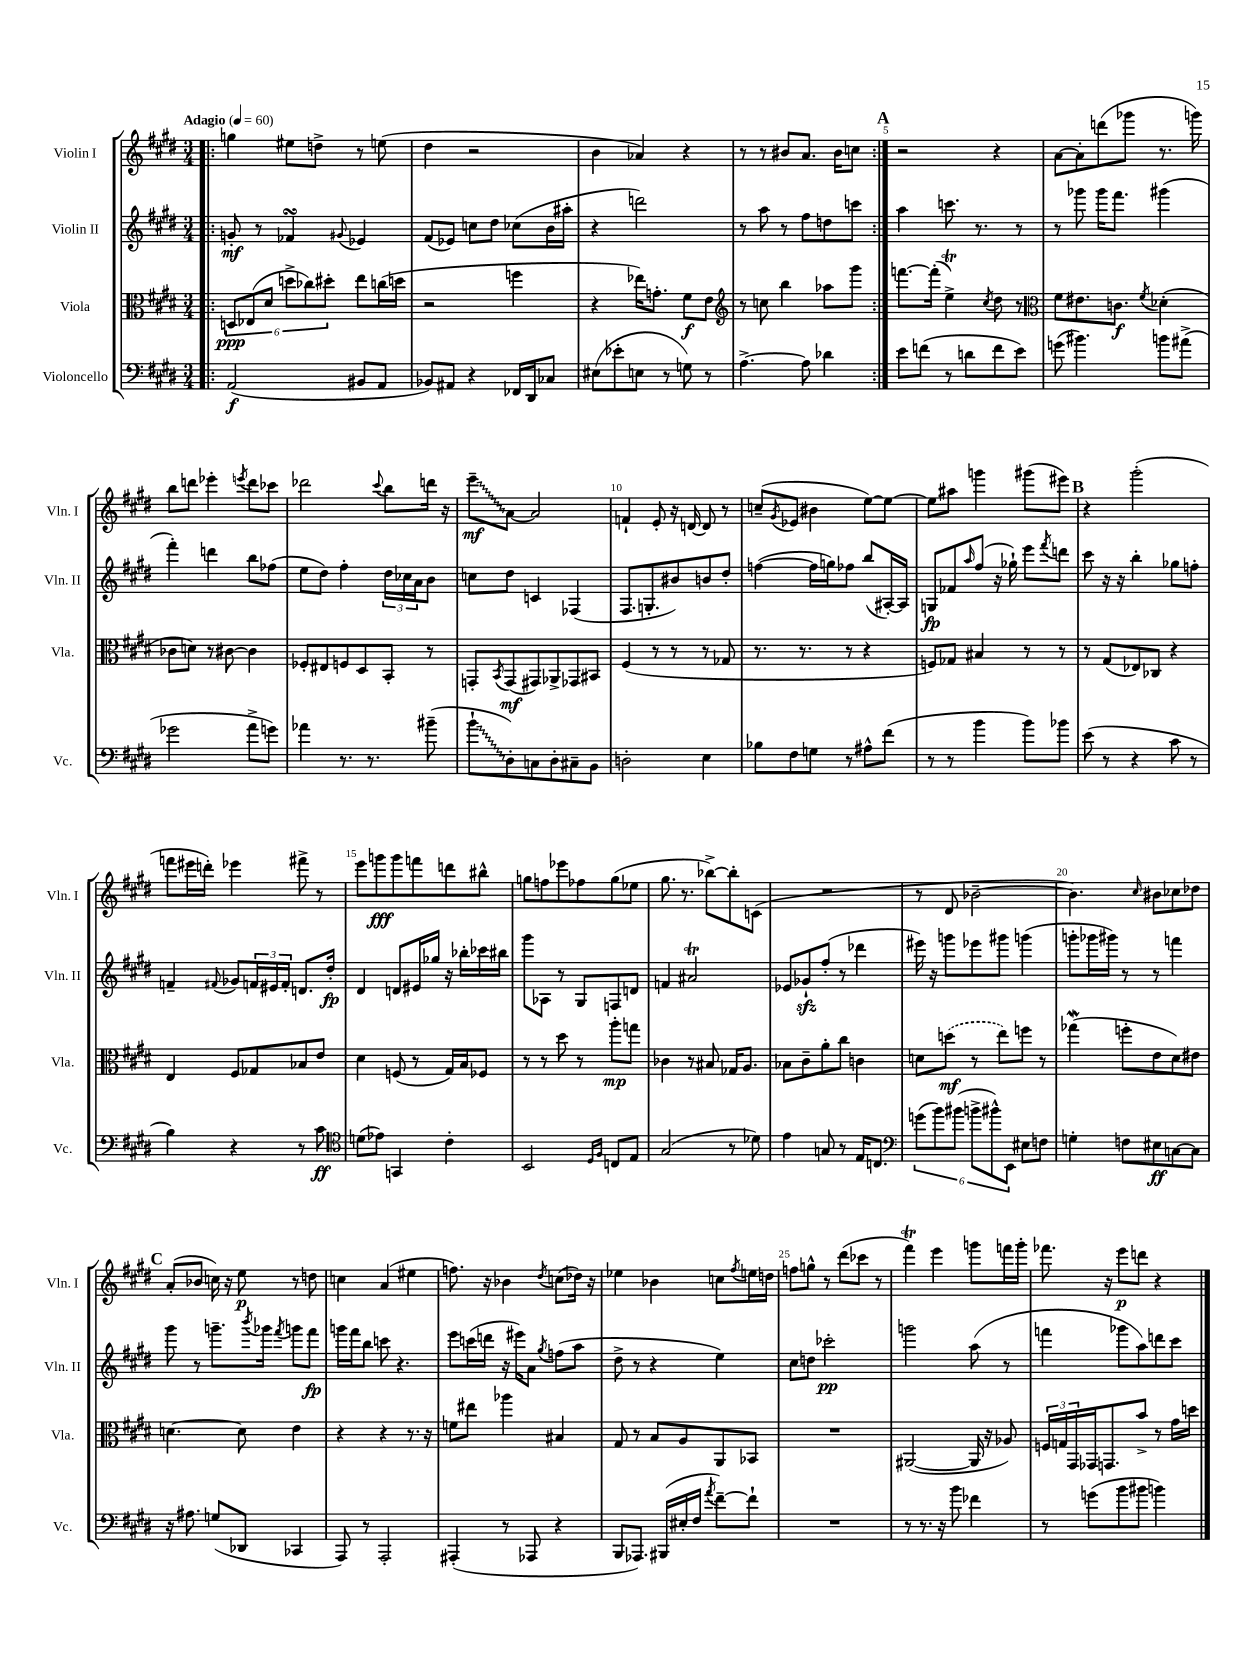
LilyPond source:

<<
\new StaffGroup <<
\new Staff = "s0" \with { instrumentName = "Violin I" shortInstrumentName = "Vln. I" } {
    \clef treble \key e \major \numericTimeSignature \time 3/4 \tempo "Adagio" 4 = 60
    \repeat volta 2 { \bar ".|:" g''4 eis''8 d''8-> r8 e''8( |
    dis''4 r2 |
    b'4 aes'4) r4 |
    r8 r8 bis'8 a'8. bis'16 c''8 | }
    \mark \markup { \bold "A" } r2 r4 |
    a'8~ a'8-. d'''8( ges'''8 r8. g'''16) |
    b''8 d'''8 ees'''4-. \acciaccatura { e'''8 } d'''8 ces'''8 |
    des'''2 \appoggiatura { cis'''8 } b''8 d'''16 r16 |
    \once \override Glissando.style = #'zigzag e'''8--\glissando\mf a'8~ a'2 |
    f'4-! e'8-. r16 d'16~ d'8 r8 |
    c''8--( \acciaccatura { gis'8 } ees'8 bis'4 e''8~) e''8~ |
    e''8 ais''8 g'''4 gis'''8( eis'''8) |
    \mark \markup { \bold "B" } r4 gis'''2-.( |
    f'''8 eis'''16 d'''16-.) ees'''4 fis'''8-> r8 |
    e'''8 g'''8\fff g'''8 f'''8 d'''8 bis''8-^ |
    g''8 f''8 ees'''8 fes''8 g''8( ees''8 |
    gis''8. r8. bes''8~->) bes''8-. c'8( |
    R2. |
    r8 dis'8 bes'2~-- |
    bes'4.) \grace { cis''16 } bis'8 ces''8 des''8 |
    \mark \markup { \bold "C" } a'8-.( bes'8 c''16) r16 e''8\p r8 d''8 |
    c''4 a'4( eis''4 |
    f''8.) r16 bes'4 \acciaccatura { dis''8 } c''8( des''16) r16 |
    ees''4 bes'4 c''8 \acciaccatura { fis''8 } e''16 d''16 |
    f''8 g''8-^ r8 dis'''8( ces'''8 r8 |
    fis'''4\trill) e'''4 g'''8 f'''16 g'''16-. |
    fes'''8. r16 e'''8\p d'''8 r4 \bar "|." |
}
\new Staff = "s1" \with { instrumentName = "Violin II" shortInstrumentName = "Vln. II" } {
    \clef treble \key e \major \numericTimeSignature \time 3/4
    \repeat volta 2 { \bar ".|:" g'8-.\mf r8 fes'4\turn \appoggiatura { gis'8 } ees'4 |
    fis'8( ees'8) c''8 dis''8 ces''8( b'16 ais''16-. |
    r4 d'''2) |
    r8 a''8 r8 fis''8 d''8 c'''8 | }
    \mark \markup { \bold "A" } a''4 c'''8. r8. r8 |
    r8 ges'''8 ges'''16 fis'''8. gis'''4( |
    fis'''4-.) d'''4 b''8 fes''8( |
    e''8 dis''8) fis''4-. \tuplet 3/2 { dis''16 ces''16 a'16 } b'8 |
    c''8 dis''8 c'4 fes4( |
    fis8. g8.-. bis'8) b'8 dis''8-. |
    f''4~( f''16 g''16) fes''8 b''8( ais16~-.) ais16 |
    g8\fp fes'8 \grace { a''16 } fis''8( r16 ges''16-!) e'''8 \acciaccatura { fis'''8 } d'''8 |
    \mark \markup { \bold "B" } cis'''8 r16 r16 b''4-. ges''8 f''8-. |
    f'4-- \appoggiatura { fis'8 } ges'8 \tuplet 3/2 { f'16 eis'16 f'16-. } d'8. dis''16-.\fp |
    dis'4 d'8 eis'16 ges''16 r16 bes''16-. ces'''16 bis''16 |
    gis'''8 aes8 r8 gis8 f8 d'8 |
    f'4 ais'2\trill |
    ees'8 ges'8-!\sfz fis''8-.( r8 des'''4 |
    eis'''16) r16 g'''8 ees'''8 gis'''8 g'''4( |
    g'''8-. ges'''16 gis'''16) r8 r8 f'''4 |
    \mark \markup { \bold "C" } gis'''8 r8 g'''8.-- \acciaccatura { b'''8 } ges'''16 \acciaccatura { fis'''8 } g'''8 fis'''8\fp |
    g'''16 fis'''16 b''8 c'''8 r4. |
    e'''8 c'''16( d'''16 r16 eis'''16) a'8 \acciaccatura { gis''8 } f''8( a''8 |
    dis''8-> r8 r4 e''4) |
    cis''8 d''8 ces'''2-.\pp |
    g'''2 a''8( r8 |
    f'''4 ges'''8 a''8) d'''8 cis'''8 \bar "|." |
}
\new Staff = "s2" \with { instrumentName = "Viola" shortInstrumentName = "Vla." } {
    \clef alto \key e \major \numericTimeSignature \time 3/4
    \repeat volta 2 { \bar ".|:" \tuplet 6/4 { d8\ppp ees8( dis'8 d''8-> ces''8) dis''8-. } e''8 c''16( d''16 |
    r2 f''4 |
    r4 ees''16) g'8.-. fis'8\f e'8 |
    \clef treble r8 c''8 b''4 aes''8 gis'''8 | }
    \mark \markup { \bold "A" } f'''8.~ f'''16-.( e''4->\trill) \acciaccatura { cis''8 } dis''8 r8 |
    \clef alto fis'8 eis'8. c'8.\f \acciaccatura { fis'8 } des'4-.( |
    ces'8 d'8) r8 cis'8~ cis'4 |
    fes8-. eis8 f8 dis8 b,8-. r8 |
    g,8-. \acciaccatura { b,8 } g,8\mf( gis,8) aes,8-> ges,8 bis,8 |
    fis4( r8 r8 r8 ges8 |
    r8. r8. r8 r4 |
    f8) ges8 bis4 r8 r8 |
    \mark \markup { \bold "B" } r8 gis8( ees8) ces8 r4 |
    e4 fis8 ges8 bes8 e'8 |
    dis'4 f8( r8 gis16) b16 fes8 |
    r8 r8 dis''8 r8 a''8-.\mp g''8 |
    ces'4 r8 bis8 ges16 a8. |
    bes8 cis'8-- a'8-. cis''8 c'4 |
    d'8 \once \slurDashed d''8\mf( r8 e''8) f''8 r8 |
    ges''4\mordent( f''8-. e'8 dis'8) eis'8 |
    \mark \markup { \bold "C" } d'4.~ d'8 e'4 |
    r4 r4 r8. r16 |
    f'8 eis''8 aes''4 bis4 |
    gis8 r8 b8 a8 a,8 bes,8 |
    R2. |
    ais,2~( ais,16 r16 aes8) |
    \tuplet 3/2 { f16 g16 gis,16 } ges,16 g,8. b'8-> r8 gis'16 d''16 \bar "|." |
}
\new Staff = "s3" \with { instrumentName = "Violoncello" shortInstrumentName = "Vc." } {
    \clef bass \key e \major \numericTimeSignature \time 3/4
    \repeat volta 2 { \bar ".|:" a,2\f( bis,8 a,8 |
    bes,8) ais,8 r4 fes,16 dis,16 ces8 |
    eis8( ees'8-. e8 r8 g8) r8 |
    a4.~-> a8 des'4 | }
    \mark \markup { \bold "A" } e'8 f'8( r8 d'8 f'8 e'8) |
    g'8( bis'4.) b'8 ais'8->( |
    ges'2 a'8-> g'8) |
    aes'4 r8. r8. bis'8--( |
    \once \override Glissando.style = #'zigzag b'8-!\glissando dis8-.) c8 dis8-. cis8-- b,8 |
    d2-. e4 |
    bes8 fis8 g8 r8 ais8-^ fis'8( |
    r8 r8 b'4 b'8) bes'8 |
    \mark \markup { \bold "B" } e'8( r8 r4 cis'8 r8 |
    b4) r4 r8 cis'8\ff |
    \clef tenor d'8( ees'8) g,4 cis'4-. |
    b,2 \grace { dis16 fis16 } c8 e8 |
    gis2( r8 des'8) |
    e'4 g8 r8 e16 c8. |
    \clef bass \tuplet 6/4 { g'8( b'8) bis'8( b'8-> bis'8-^) e,8 } eis8 f8 |
    g4-. f8 eis8\ff c8~ c8 |
    \mark \markup { \bold "C" } r16 ais8. g8( des,8 ces,4 |
    a,,8) r8 a,,2-. |
    ais,,4-.( r8 aes,,8 r4 |
    b,,8 aes,,8.) bis,,16( eis16-. fis16 \acciaccatura { a'8 } fis'8~--) fis'8-! |
    R2. |
    r8 r8. r16 b'8 fes'4 |
    r8 g'8( b'8 bis'8 b'4) \bar "|." |
}
>>
>>
\layout { \context { \Score \override BarNumber.break-visibility = ##(#f #t #t) barNumberVisibility = #(every-nth-bar-number-visible 5) } }
